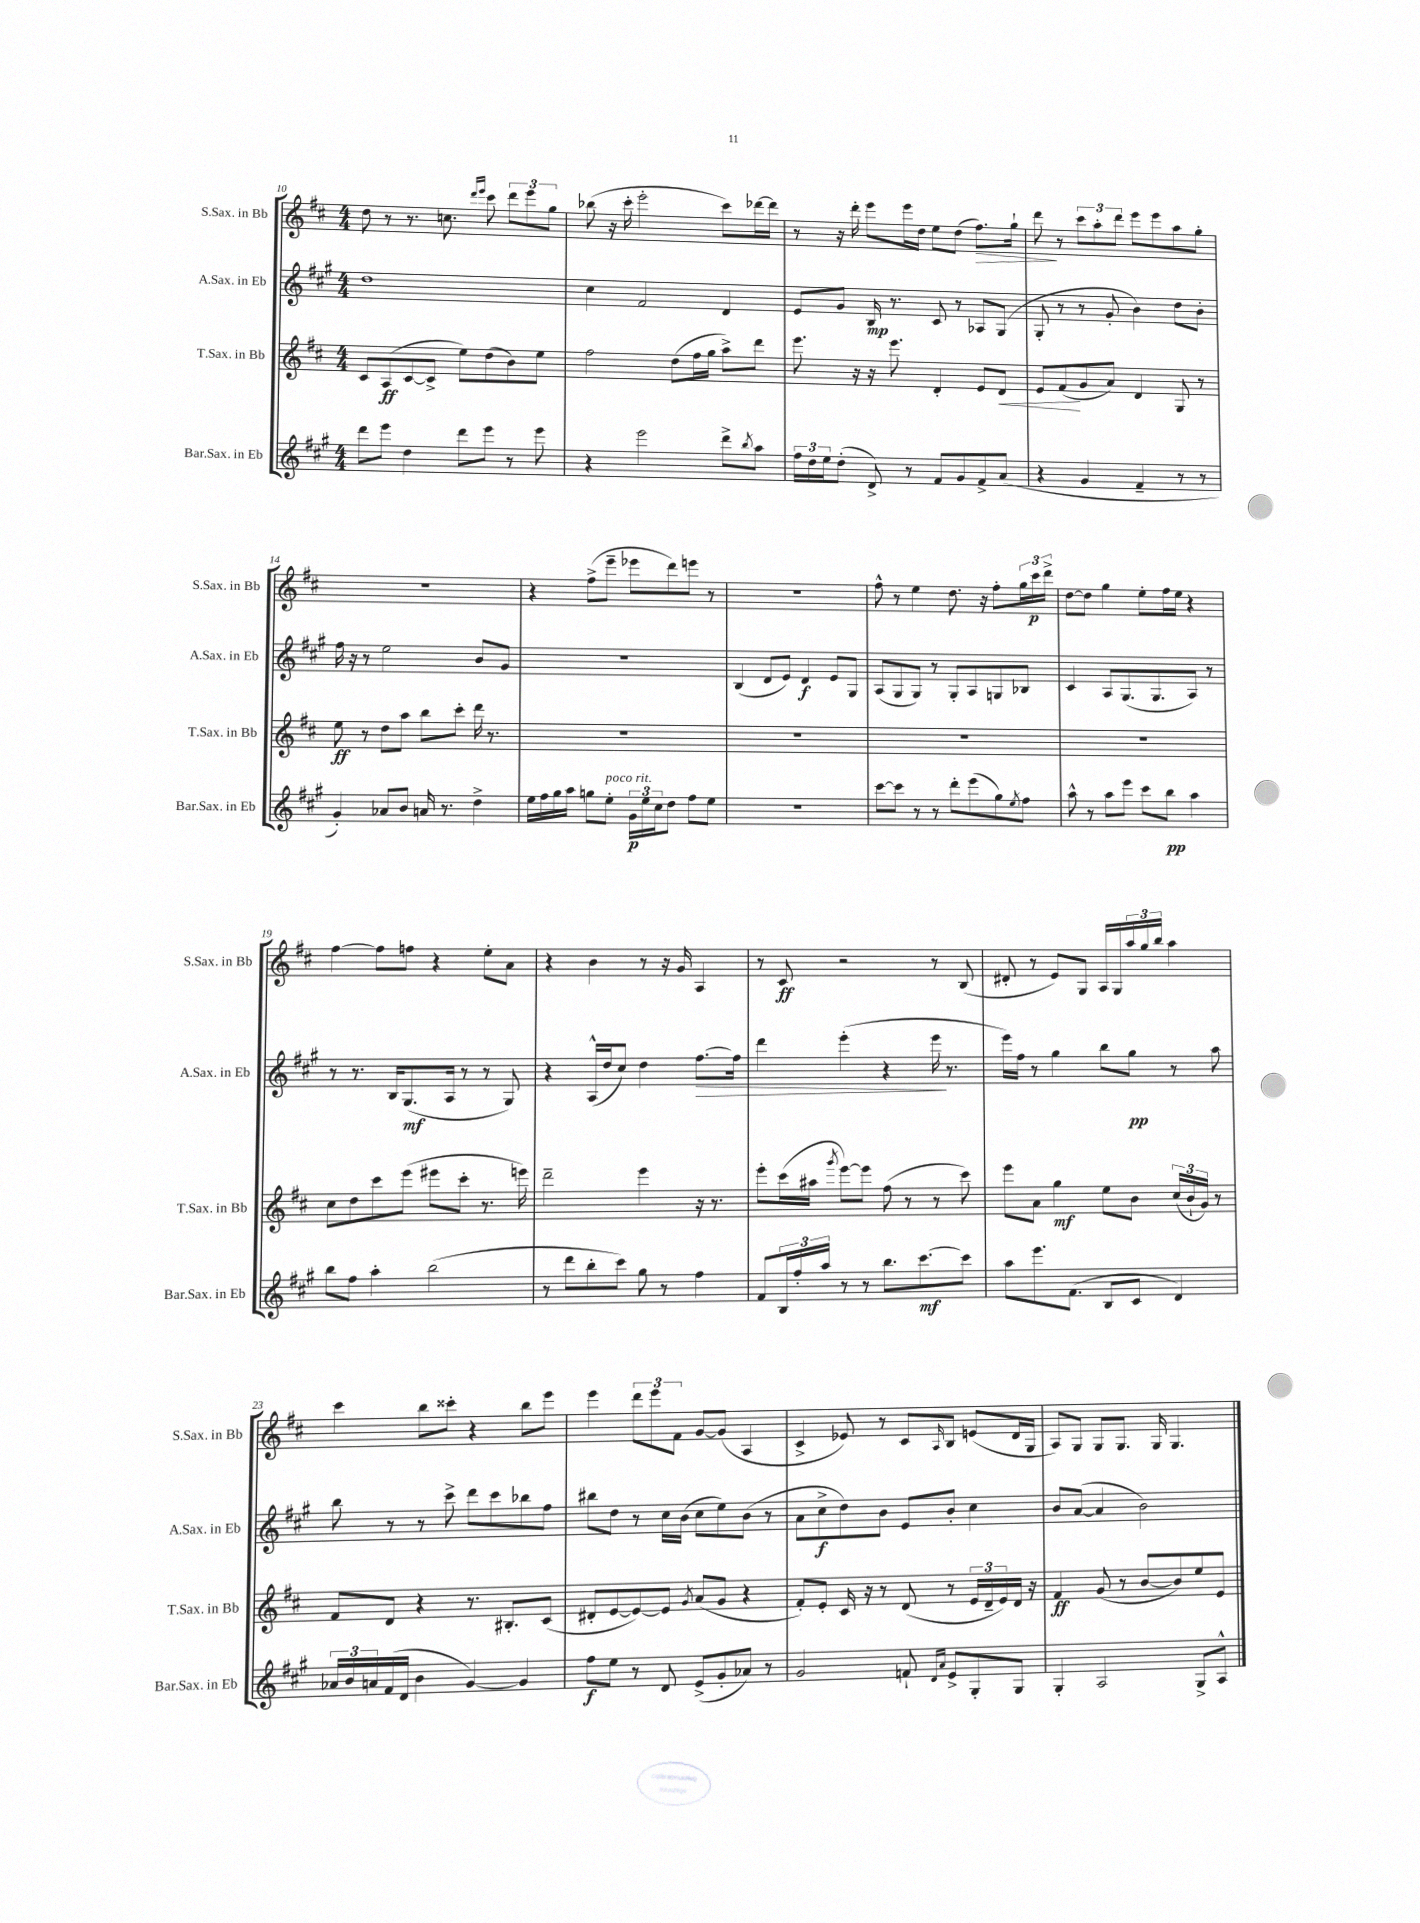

**kern	**kern	**kern	**kern
*staff4	*staff3	*staff2	*staff1
*clefG2	*clefG2	*clefG2	*clefG2
*k[f#c#g#]	*k[f#c#]	*k[f#c#g#]	*k[f#c#]
*M4/4	*M4/4	*M4/4	*M4/4
8ddd\L	8c#/L	1dd	8dd\
8eee\J	(8A/	.	8r
4dd\	[8c#/	.	8.r
.	8c#^/]J	.	.
.	.	.	8.cc\
8ddd\L	8ee\L)	.	.
.	.	.	16qqddd/LL
.	.	.	16qqeee/JJ
8eee\J	(8dd\	.	8ccc#\
8r	8b\)	.	12ddd\L
.	.	.	12eee\
8eee\	8ee\J	.	.
.	.	.	12gg\J
=	=	=	=
4r	2ff#\	4cc#\	(8bb-\
.	.	.	16r
.	.	.	16ccc#'\
2eee\	.	2f#/	2eee'\
.	(8dd\L	.	.
.	16ff#\L	.	.
.	16gg\JJ	.	.
8ddd^\L	8aa^\L)	4d/	8ccc#\L)
8qbb/	.	.	.
8aa\J	8ddd\J	.	[16ddd-\L
.	.	.	16ddd-\]JJ
=	=	=	=
24ff#\LL	8.eee\	8e/L	8r
24dd\	.	.	.
24ee\J	.	.	.
(8dd'\J	.	8g#/J	16r
.	16r	.	16ddd'\
8d^/)	16r	16B/	8eee\L
.	8.eee\	8.r	.
8r	.	.	16eee\L
.	.	.	16dd\JJ
8f#/L	4d'/	8c#/	8ee\L
8g#/	.	8r	(8dd\J
8f#^/	8e/L	8A-/L	8.ff#\L)
(8a/J	8d/J	(8G#/J	.
.	.	.	16gg`\Jk
=	=	=	=
4r	8e/L	8G#'/	8ddd\
.	(8f#/	8r	8r
4g#/	8g/	8r	12ccc#\L
.	.	.	12aa'\
.	8a/J)	8g#'/	.
.	.	.	12ddd\J
4f#~/	4d/	4b\)	8eee\L
.	.	.	8eee\
8r	8G/	8dd\L	8aa\
8r	8r	8b'\J	8gg'\J
=	=	=	=
4g#'/)	8ee\	16ff#\	1r
.	.	16r	.
.	8r	8r	.
8a-/L	8dd\L	2ee\	.
8b/J	8aa\J	.	.
16a/	8bb\L	.	.
8.r	.	.	.
.	8ccc#'\J	.	.
4dd^\	16ddd\	8b/L	.
.	8.r	.	.
.	.	8g#/J	.
=	=	=	=
16ee\LL	1r	1r	4r
16ff#\	.	.	.
16gg#\	.	.	.
16aa\JJ	.	.	.
8gg\L	.	.	(8ff#^\L
8ee'\J	.	.	8eee~\J
24g#\LL	.	.	8eee-\L
24ee\	.	.	.
24cc#\J	.	.	.
8dd\J	.	.	8ddd\)
8ff#\L	.	.	8eee\J
8ee\J	.	.	8r
=	=	=	=
1r	1r	(4B/	1r
.	.	8d/L	.
.	.	8e/J)	.
.	.	4d/	.
.	.	8e/L	.
.	.	8G#/J	.
=	=	=	=
[8ccc#\L	1r	(8A/L	8ff#^^\
8ccc#\]J	.	8G#/	8r
8r	.	8G#/J)	4ee\
8r	.	8r	.
8ddd'\L	.	8G#'/L	8.dd\
(8eee\	.	8A/	.
.	.	.	16r
8gg#\)	.	8G/	8ff#'\L
8qee/	.	.	.
8ff#\J	.	8B-/J	24gg\L
.	.	.	24ccc#\
.	.	.	24ddd^\JJ
=	=	=	=
8aa^^\	1r	4c#/	[8dd\L
8r	.	.	8dd\]J
8aa\L	.	8A/L	4gg\
8eee\J	.	(8.G#/	.
8ccc#\L	.	.	8ee'\L
.	.	8.G#/	.
8bb\J	.	.	16ff#\L
.	.	.	16ee\JJ
4aa\	.	8A/J)	4r
.	.	8r	.
=	=	=	=
8bb\L	8cc#\L	8r	[4ff#\
8ff#\J	8dd\	8.r	.
4aa'\	8ccc#\	.	8ff#\]L
.	.	16B/LK	.
.	(8eee\J	(8.G#/	8ff\J
(2bb\	8eee#\L	.	4r
.	.	16A/Jk	.
.	8ccc#'\J	8r	.
.	8.r	8r	8ee'\L
.	.	8G#/)	8a\J
.	16eee\)	.	.
=	=	=	=
8r	2ddd~\	4r	4r
8ddd\L	.	.	.
8bb'\	.	(16A^^/LL	4b\
.	.	16dd/J	.
8ccc#\J)	.	8cc#/J)	.
8gg#\	4eee\	4dd\	8r
8r	.	.	16r
.	.	.	16g/
4ff#\	16r	[8.ff#\L	4A/
.	8.r	.	.
.	.	16ff#\]Jk	.
=	=	=	=
8f#/L	8eee'\L	4ddd\	8r
24B/L	(16ccc#\L	.	8c#/
24ff#'/	.	.	.
.	16aa#\JJ	.	.
24aa/JJ	.	.	.
.	8qggg/	.	.
8r	[8eee\L)	(4eee'\	2r
8r	8eee\]J	.	.
8.bb\L	(8ff#\	4r	.
.	8r	.	.
[8.ccc#\	.	.	.
.	8r	16eee\	8r
.	.	8.r	.
8ccc#\]J	8ccc#\)	.	(8B/
=	=	=	=
8aa\L	8eee\L	16eee\LL)	8d#'/
.	.	16ff#\JJ	.
8.eee\	8a\J	8r	8r
.	4gg\	4gg#\	8e/L)
(8.f#\J	.	.	.
.	.	.	8G/J
8B/L	8ee\L	8bb\L	16A/LL
.	.	.	16G/
8c#/J	8b\J	8gg#\J	24aa/
.	.	.	24gg/
.	.	.	24bb/JJ
4d/)	(24cc#/LL	8r	4aa\
.	24b`/	.	.
.	24g/JJ)	.	.
.	8r	8aa\	.
=	=	=	=
24a-/LL	8f#/L	8bb\	4ccc#\
24b/	.	.	.
24a/	.	.	.
(16f#/	8d/J	8r	.
16d/JJ	.	.	.
4b\	4r	8r	8bb\L
.	.	8ccc#^\	8ccc##'\J
[4g#/)	8.r	8ddd\L	4r
.	.	8ccc#\	.
.	8.B#'/L	.	.
4g#/]	.	8bb-\	8bb\L
.	(8c#/J	8ff#\J	8eee\J
=	=	=	=
8ff#\L	8d#'/L	8bb#\L	4eee\
8ee\J	[8e/	8dd\J	.
8r	8e/_)	8r	12ddd\L
.	.	.	12eee\
8d/	8e/]J	16cc#\LL	.
.	.	.	12f#\J
.	.	(16b\JJ	.
.	8qg/	.	.
(8e^/L	(8a/L	8cc#\L	[8g/L
8g#'/	8g/J	8ee\)	(8g/]J
8a-/J)	4r	(8b\J	4A/
8r	.	8r	.
=	=	=	=
2g#/	8f#'/L)	8a\L	4c#^/
.	8e'/J	8cc#^\	.
.	16c#/	8dd\)	8e-/)
.	16r	.	.
.	8r	8b\J	8r
8f`/	(8d/	8e/L	8c#/L
16qqd/LL	.	.	.
16qqa/JJ	.	.	16qqA/
8e^/L	8r	8b'/J	8B/J
8G#'/	24e/LL	4cc#\	(8e/L
.	24d~/	.	.
.	24e/)	.	.
8G#/J	16d/JJ	.	16d/L
.	16r	.	16G/JJ
=	=	=	=
4G#'/	4f#/	8b/L	8A/L)
.	.	([8a/J	8G/J
2A/	(8g/	4a/]	8G/L
.	8r	.	8.G/J
.	[8b/L	2b\)	.
.	.	.	16G/
.	8b/])	.	4.G/
8G#^/L	8ee/	.	.
8A^^/J	8e/J	.	.
==	==	==	==
*-	*-	*-	*-
